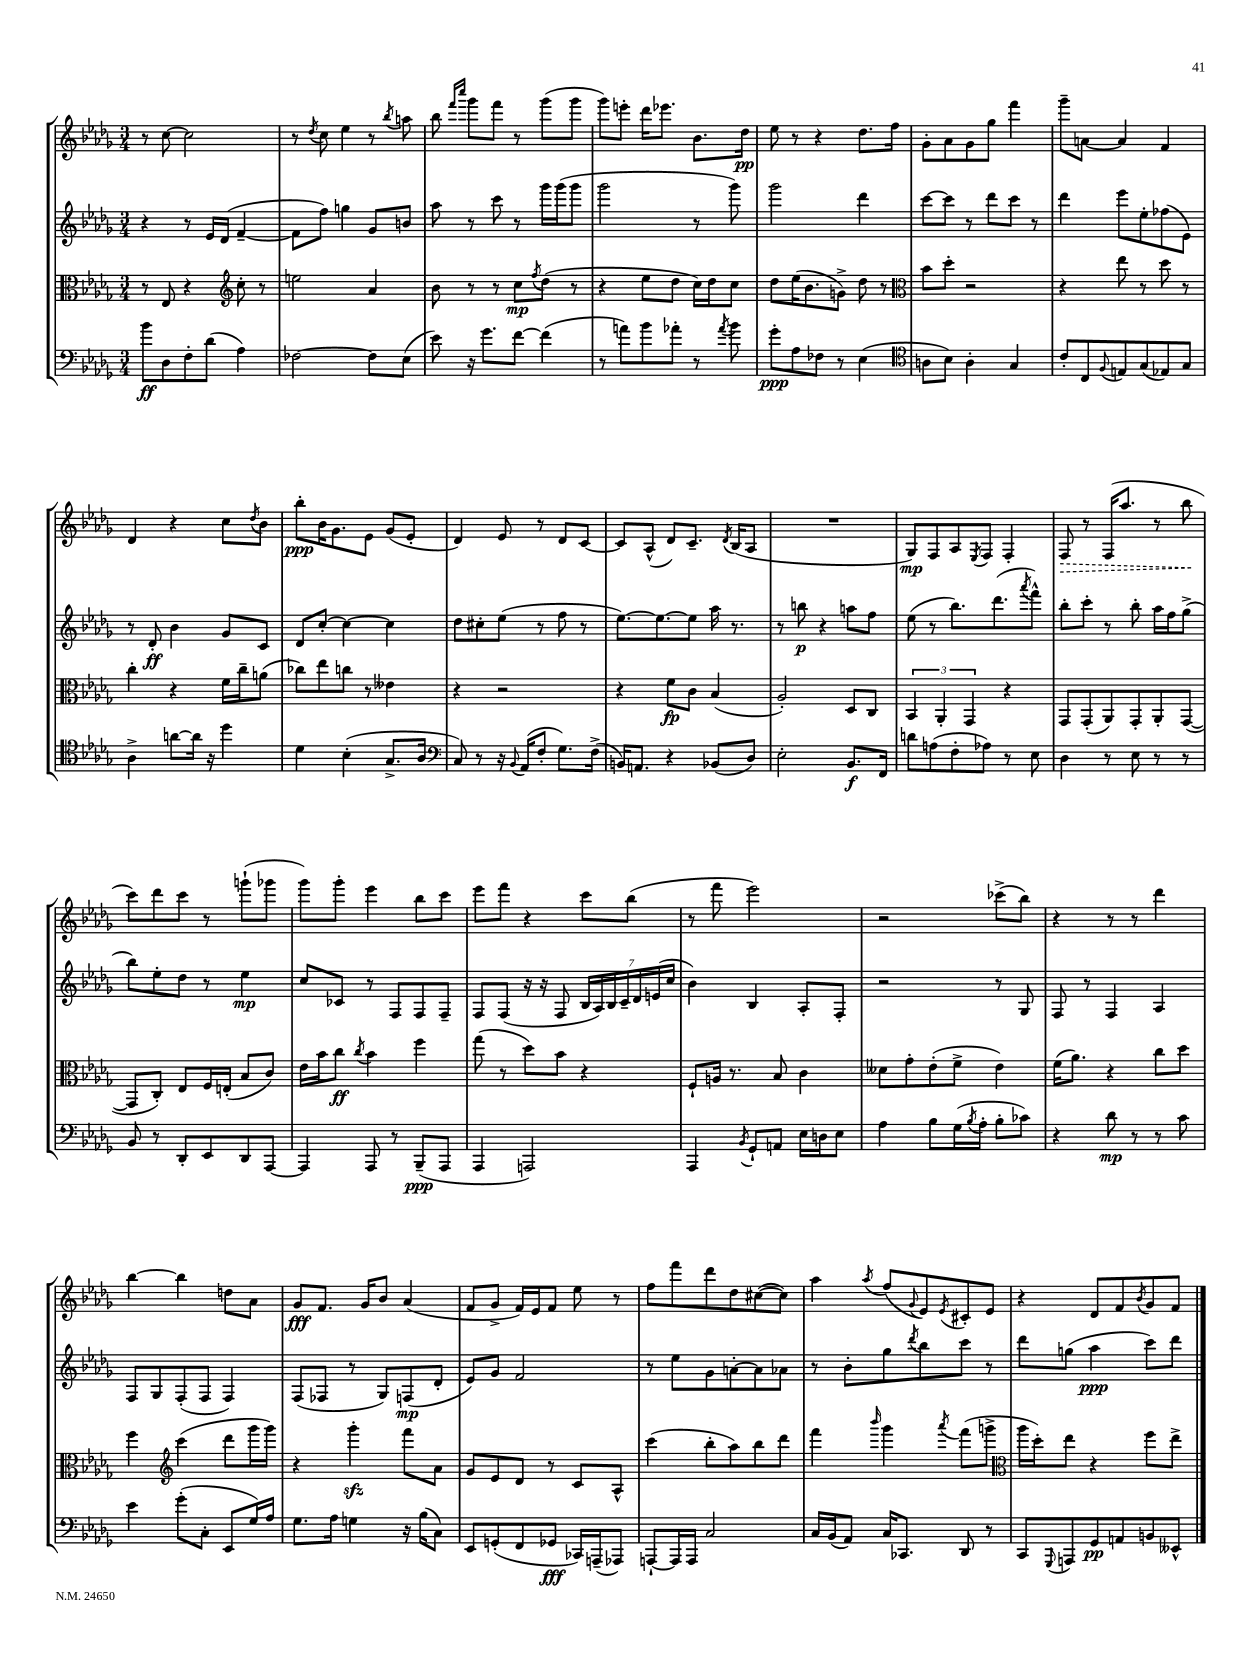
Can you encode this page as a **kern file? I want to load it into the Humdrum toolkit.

**kern	**kern	**kern	**kern
*staff4	*staff3	*staff2	*staff1
*clefF4	*clefC3	*clefG2	*clefG2
*k[b-e-a-d-g-]	*k[b-e-a-d-g-]	*k[b-e-a-d-g-]	*k[b-e-a-d-g-]
*M3/4	*M3/4	*M3/4	*M3/4
8b-	8r	4r	8r
8D-	8E-	.	[8cc
8F'	4r	8r	2cc]
(8d-	.	16e-	.
.	.	(16d-	.
*	*clefG2	*	*
4A-)	8cc'	[4f~	.
.	8r	.	.
=	=	=	=
[2F-	2ee	8f]	8r
.	.	.	8qdd-
.	.	8ff)	8cc
.	.	4gg	4ee-
8F-]	4a-	8g-	8r
.	.	.	8qbb-
(8E-	.	8b	8aa
=	=	=	=
8e-)	8b-	8aa-	8bb-
.	.	.	16qqfff
.	.	.	16qqcccc
16r	8r	8r	8ggg-
8.g-	.	.	.
.	8r	8ccc	8fff
[8f	8cc	8r	8r
.	8qff	.	.
(4f]	(8dd-	16ggg-	(8ggg-
.	.	(16ggg-	.
.	8r	8ggg-	8ggg-
=	=	=	=
8r	4r	2ggg-	8ggg-)
8a)	.	.	8eee'
8b-	8ee-	.	16ddd-
.	.	.	8.eee-
8a-'	8dd-	.	.
8r	16cc)	8r	8.b-
.	16dd-	.	.
8qa-	.	.	.
8b-	8cc	8ggg-)	.
.	.	.	16dd-
=	=	=	=
8g-'	8dd-	2ggg-	8ee-
8A-	(16ee-	.	8r
.	8.b-	.	.
8F-	.	.	4r
8r	8g^)	.	.
(4E-	8dd-	4ddd-	8.dd-
.	8r	.	.
.	.	.	16ff
=	=	=	=
*clefC4	*clefC3	*	*
8A	8b-	[8ccc	8g-'
8B-)	8dd-'	8ccc]	8a-
4A'	2r	8r	8g-
.	.	8ddd-	8gg-
4G-	.	8ccc	4fff
.	.	8r	.
=	=	=	=
8c'	4r	4ddd-	8ggg-~
8C	.	.	[8a
8qqF	.	.	.
8E	8ee-	8eee-	4a]
(8G-	8r	8ee-'	.
8E-)	8dd-	(8ff-	4f
8G-	8r	8e-)	.
=	=	=	=
4A-^	4cc'	8r	4d-
.	.	8d-'	.
[8a	4r	4b-	4r
16a]	.	.	.
16r	.	.	.
4dd-	16f	8g-	8cc
.	16cc~	.	.
.	.	.	8qdd-
.	(8a	8c	8b-
=	=	=	=
4d-	8cc-)	8d-	8bb-'
.	8ee-	[8cc'	16b-
.	.	.	8.g-
(4B-'	8cc	4cc_	.
.	8r	.	8e-
8.G-^	4e--	4cc]	(8g-
.	.	.	8e-'
16A-	.	.	.
=	=	=	=
*clefF4	*	*	*
8C)	4r	8dd-	4d-)
8r	.	8cc#'	.
16r	2r	(8ee-	8e-
8qqBB-	.	.	.
(16AA-	.	.	.
8F'	.	8r	8r
8.G-)	.	8ff	8d-
.	.	8r	[8c
(16F^	.	.	.
=	=	=	=
16BB)	4r	[8.ee-)	8c]
8.AA	.	.	.
.	.	.	(8A-^^
.	.	8.ee-_	.
4r	8f	.	8d-)
.	8c	8ee-]	8.c~
(8BB-	(4B-	16aa-	.
.	.	.	8qd-
.	.	8.r	(16B-
8D-)	.	.	8A-
=	=	=	=
2E-'	2A-')	8r	2.r
.	.	8bb	.
.	.	4r	.
8.BB-	8D-	8aa	.
.	8C	8ff	.
16FF	.	.	.
=	=	=	=
8d	6BB-	(8ee-	8G-)
(8A	.	8r	8F
.	6AA-'	.	.
8F'	.	8.bb-)	8A-
.	6GG-	.	.
.	.	.	8qE-
8A-)	.	.	8F
.	.	(8.ddd-	.
8r	4r	.	4F'
.	.	8qaaa-	.
8E-	.	8fff^^)	.
=	=	=	=
4D-	8GG-	8bb-'	8F
.	(8GG-'	8ccc'	8r
8r	8AA-)	8r	(16F
.	.	.	8.aa-
8E-	8GG-'	8bb-'	.
8r	8AA-'	16aa-	8r
.	.	16ff	.
8r	([8GG-	(8gg-^	8bb-
=	=	=	=
8BB-	8GG-]	8bb-)	8ccc)
8r	8C')	8ee-'	8ddd-
8DD-'	8E-	8dd-	8ccc
8EE-	16F	8r	8r
.	(16E'	.	.
8DD-	8B-	4ee-	(8ggg`
[8AAA-	8c)	.	8ggg-
=	=	=	=
4AAA-]	16e-	8cc	8ggg-)
.	16b-	.	.
.	8cc	8c-	8ggg-'
.	8qcc	.	.
8AAA-	4b-	8r	4eee-
8r	.	8F	.
(8BBB-~	4ff	8F	8bb-
8AAA-	.	8F~	8ccc
=	=	=	=
4AAA-	(8gg-	8F	8eee-
.	8r	(8F	8fff
2AAA)	8dd-)	16r	4r
.	.	16r	.
.	8b-	8F	.
.	4r	28B-	8ccc
.	.	28A-)	.
.	.	28B-	.
.	.	28c~	.
.	.	.	(8bb-
.	.	28d-	.
.	.	(28e	.
.	.	28cc	.
=	=	=	=
4AAA-	8F`	4b-)	8r
.	16A	.	8fff
.	8.r	.	.
8qBB-	.	.	.
8GG-`	.	4B-	2eee-)
8AA	8B-	.	.
16E-	4c	8A-'	.
16D	.	.	.
8E-	.	8F'	.
=	=	=	=
4A-	8d--	2r	2r
.	8g-'	.	.
8B-	(8e-'	.	.
(16G-	8f^	.	.
8qB-	.	.	.
16A-'	.	.	.
8B-'	4e-)	8r	(8ccc-^
8c-)	.	8G-	8bb-)
=	=	=	=
4r	(16f	8F	4r
.	8.a-)	.	.
.	.	8r	.
8d-	4r	4F	8r
8r	.	.	8r
8r	8cc	4A-	4ddd-
8c	8dd-	.	.
=	=	=	=
4e-	4ff	8F	[4bb-
.	.	8G-	.
*	*clefG2	*	*
(8g-'	(4ccc	(8F'	4bb-]
8C'	.	8F	.
8EE-	8ddd-	4F)	8dd
16G-)	16ggg-	.	8a-
16A-	16ggg-)	.	.
=	=	=	=
8.G-	4r	(8F	8g-
.	.	8F-	8.f
16A-	.	.	.
4G	4ggg-'	8r	.
.	.	.	16g-
.	.	8G-)	8b-
16r	8fff	(8F	(4a-
(16B-	.	.	.
8C)	8a-	8d-'	.
=	=	=	=
8EE-	8g-	8e-)	8f
(8GG'	8e-	8g-	8g-^
8FF	8d-	2f	16f)
.	.	.	16e-
8GG-	8r	.	8f
16CC-)	8c	.	8ee-
(16AAA~	.	.	.
8AAA-)	8A-^^	.	8r
=	=	=	=
[8AAA`	(4ccc	8r	8ff
16AAA]	.	8ee-	8fff
16AAA	.	.	.
2C	8bb-'	8g-	8ddd-
.	8aa-)	[8a'	8dd-
.	8bb-	8a]	([8cc#
.	8ddd-	8a-	8cc#])
=	=	=	=
16C	4fff	8r	4aa-
(16BB-	.	.	.
8AA-)	.	8b-'	.
.	16qqbbb-	.	8qaa-
16C	4ggg-	8gg-	(8ff
8.CC-	.	.	.
.	.	8qddd-	8qqg-
.	.	8bb-	8e-)
.	8qaaa-	.	8qe-
8DD-	(8fff	8ccc	8c#'
8r	8ggg^	8r	8e-
=	=	=	=
*	*clefC3	*	*
8CC	16aa-	8ddd-	4r
.	16dd-')	.	.
8qqGGG-	.	.	.
8AAA	8ee-	(8gg	.
8GG-	4r	4aa-	8d-
8AA	.	.	8f
.	.	.	8qb-
8BB	8ff	8ccc)	8g-
8EE--^^	8ee-^	8ddd-	8f
==	==	==	==
*-	*-	*-	*-
